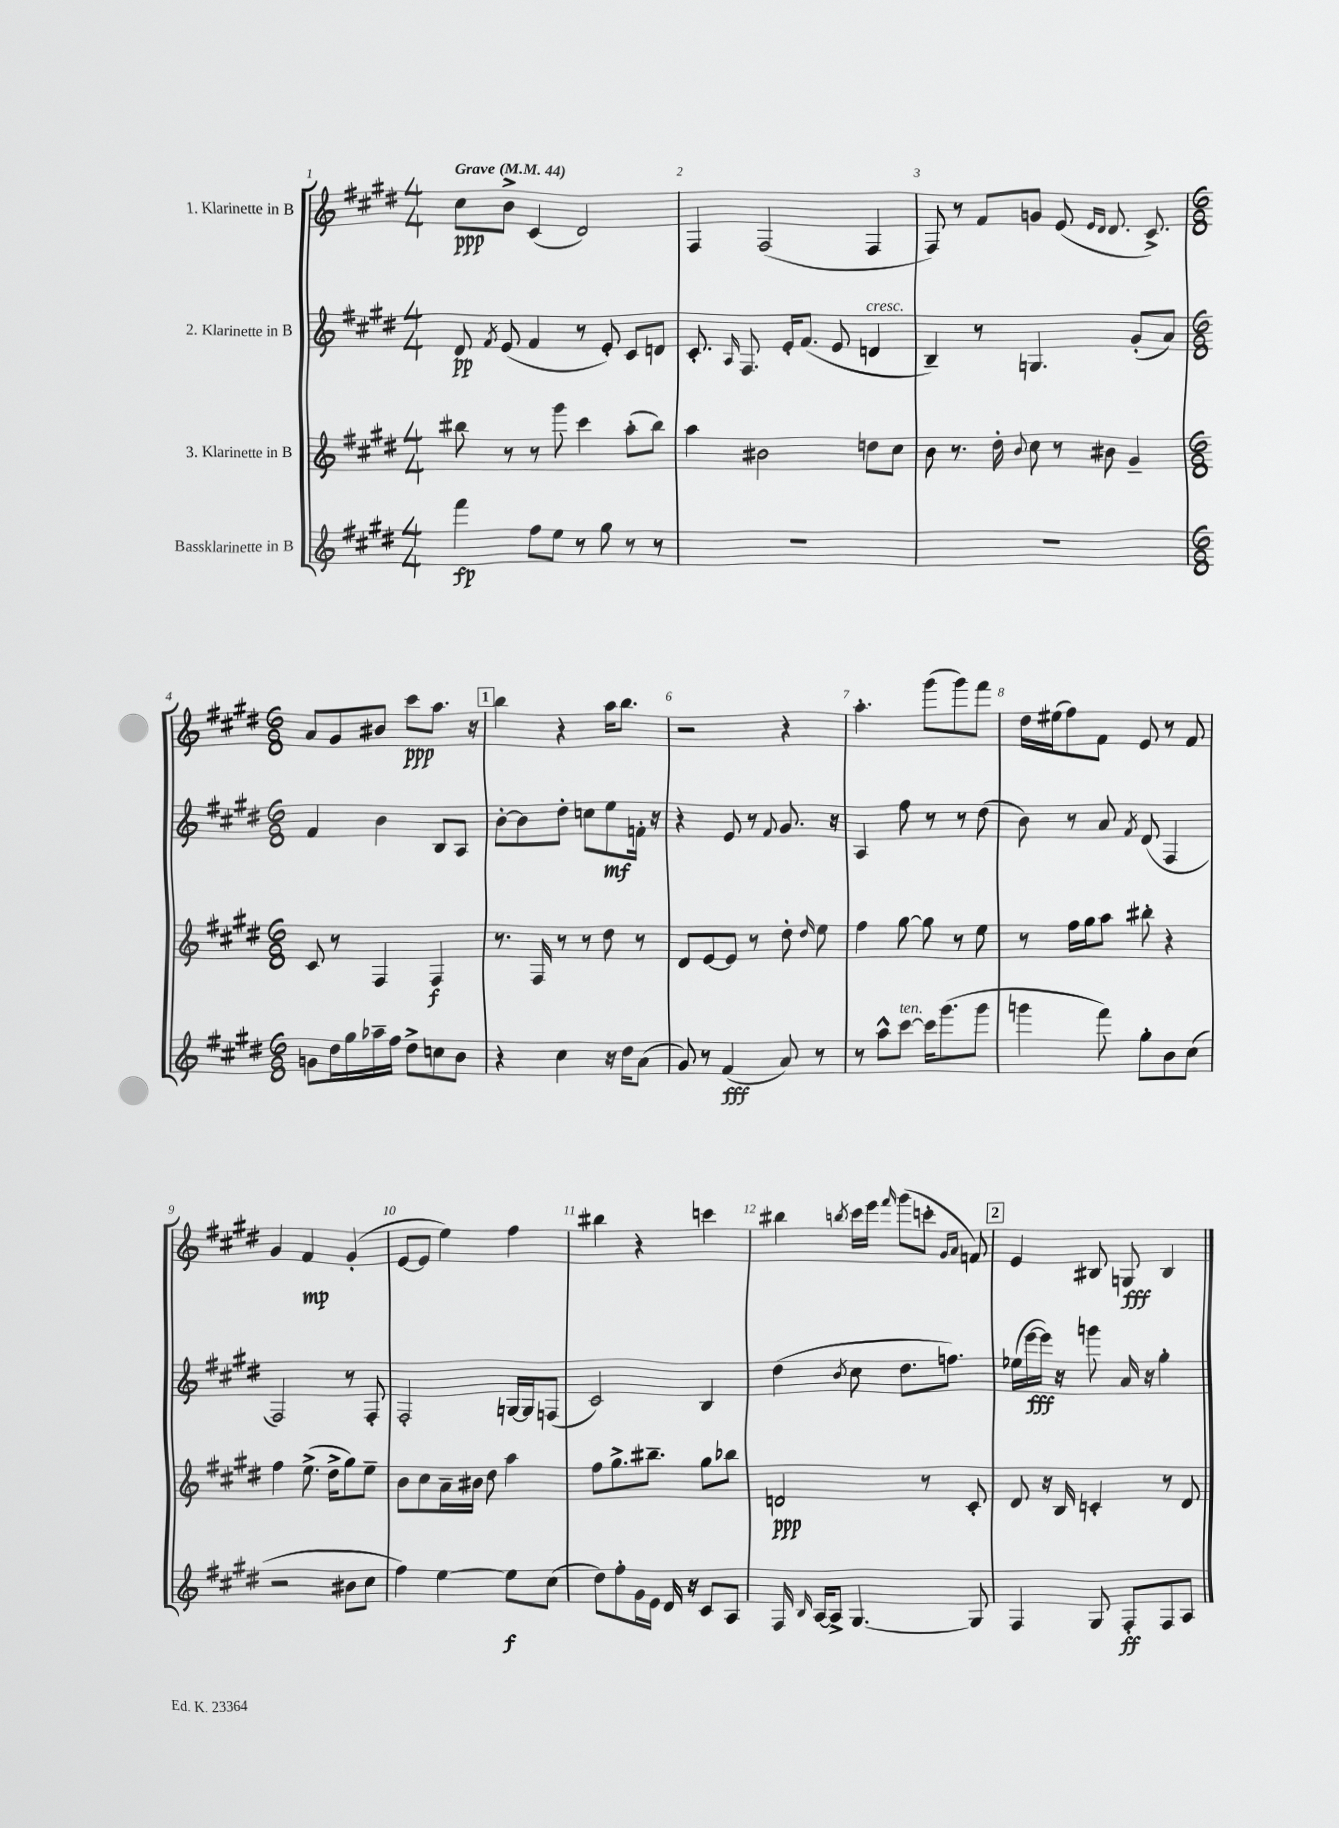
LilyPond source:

<<
\new StaffGroup <<
\new Staff = "s0" \with { instrumentName = "1. Klarinette in B" } {
    \clef treble \key e \major \numericTimeSignature \time 4/4 \tempo "Grave" 4 = 44
    \autoBeamOff cis''8[\ppp b'8]-> cis'4( dis'2) |
    fis4 fis2( fis4 |
    fis8) r8 fis'8[ g'8] e'8( \grace { e'16[ dis'16] } dis'8. cis'8.->) |
    \numericTimeSignature \time 6/8 a'8[ gis'8 bis'8] cis'''8[\ppp a''8.] r16 |
    \mark \markup { \box "1" } b''4 r4 a''16[ b''8.] |
    r2 r4 |
    a''4.-. gis'''8[( gis'''8) fis'''8] |
    dis''16[ eis''16( fis''8) fis'8] e'8 r8 fis'8 |
    gis'4 fis'4\mp gis'4-.( |
    e'8[~ e'8] e''4) fis''4 |
    bis''4 r4 c'''4 |
    bis''4 \acciaccatura { b''8 } cis'''16[ e'''16] \grace { fis'''16 } gis'''8[( c'''8]-. \grace { gis'16[ a'16] } f'8) |
    \mark \markup { \box "2" } e'4 bis8 g8\fff bis4 \bar "|." |
}
\new Staff = "s1" \with { instrumentName = "2. Klarinette in B" } {
    \clef treble \key e \major \numericTimeSignature \time 4/4
    \autoBeamOff dis'8\pp \acciaccatura { fis'8 } e'8( fis'4 r8 e'8-.) cis'8[ d'8] |
    cis'8.-. \grace { a16 } fis8. e'16[-. fis'8.]( e'8 d'4^\markup { \italic "cresc." } |
    b4--) r8 g4. gis'8[-.( a'8]) |
    \numericTimeSignature \time 6/8 fis'4 b'4 b8[ a8] |
    \mark \markup { \box "1" } b'8[~-. b'8 dis''8]-. c''8[ e''8\mf f'16]-. r16 |
    r4 e'8 r8 \appoggiatura { fis'8 } gis'8. r16 |
    a4 fis''8 r8 r8 dis''8( |
    b'8) r8 a'8 \acciaccatura { fis'8 } dis'8( fis4 |
    fis2) r8 fis8-. |
    fis2-. g16[~ g16 f8]( |
    cis'2) b4 |
    dis''4( \acciaccatura { b'8 } cis''8 dis''8.[ f''8.]) |
    \mark \markup { \box "2" } ees''16[( e'''16~\fff e'''16]) r16 g'''8 a'16 r16 gis''4-. \bar "|." |
}
\new Staff = "s2" \with { instrumentName = "3. Klarinette in B" } {
    \clef treble \key e \major \numericTimeSignature \time 4/4
    \autoBeamOff bis''8 r8 r8 gis'''8 cis'''4 a''8[-.( bis''8]) |
    a''4 bis'2 d''8[ cis''8] |
    b'8 r8. dis''16-. \appoggiatura { b'8 } cis''8 r8 bis'8 gis'4-- |
    \numericTimeSignature \time 6/8 cis'8 r8 fis4 fis4\f |
    \mark \markup { \box "1" } r8. fis16 r8 r8 dis''8 r8 |
    dis'8[ e'8~ e'8] r8 dis''8-. \grace { dis''16 } e''8 |
    fis''4 gis''8~ gis''8 r8 e''8 |
    r8 fis''16[ gis''16 a''8] bis''8-. r4 |
    fis''4 e''8.->( dis''16[-> gis''8) e''8]-- |
    b'8[ cis''8 a'16-- bis'16] dis''8 a''4 |
    fis''8[ gis''8.-> bis''8.]-- gis''8[ bes''8] |
    d'2\ppp r8 cis'8-. |
    \mark \markup { \box "2" } dis'8 r16 b16 c'4-. r8 dis'8 \bar "|." |
}
\new Staff = "s3" \with { instrumentName = "Bassklarinette in B" } {
    \clef treble \key e \major \numericTimeSignature \time 4/4
    \autoBeamOff fis'''4\fp fis''8[ e''8] r8 gis''8 r8 r8 |
    R1 |
    R1 |
    \numericTimeSignature \time 6/8 g'8[ dis''16 gis''16 aes''16-- fis''16] dis''8[-> c''8 b'8] |
    \mark \markup { \box "1" } r4 cis''4 r16 dis''16[ a'8]( |
    gis'8) r8 fis'4\fff( a'8) r8 |
    r8 a''8[-^ cis'''8]~^\markup { \italic "ten." } cis'''16[ gis'''8.( gis'''8] |
    g'''4 fis'''8) gis''8[-. b'8 cis''8]( |
    r2 bis'8[ cis''8] |
    fis''4) e''4~ e''8[\f cis''8]( |
    dis''8[) fis''8-. gis'16 e'16] dis'16 r16 cis'8[ a8] |
    fis16 \grace { b16 } a16[~ a8]-> gis4.~ gis8 |
    \mark \markup { \box "2" } fis4 gis8 fis8[-.\ff fis8 a8] \bar "|." |
}
>>
>>
\layout { \context { \Score \override BarNumber.break-visibility = ##(#f #t #t) barNumberVisibility = #all-bar-numbers-visible } }
